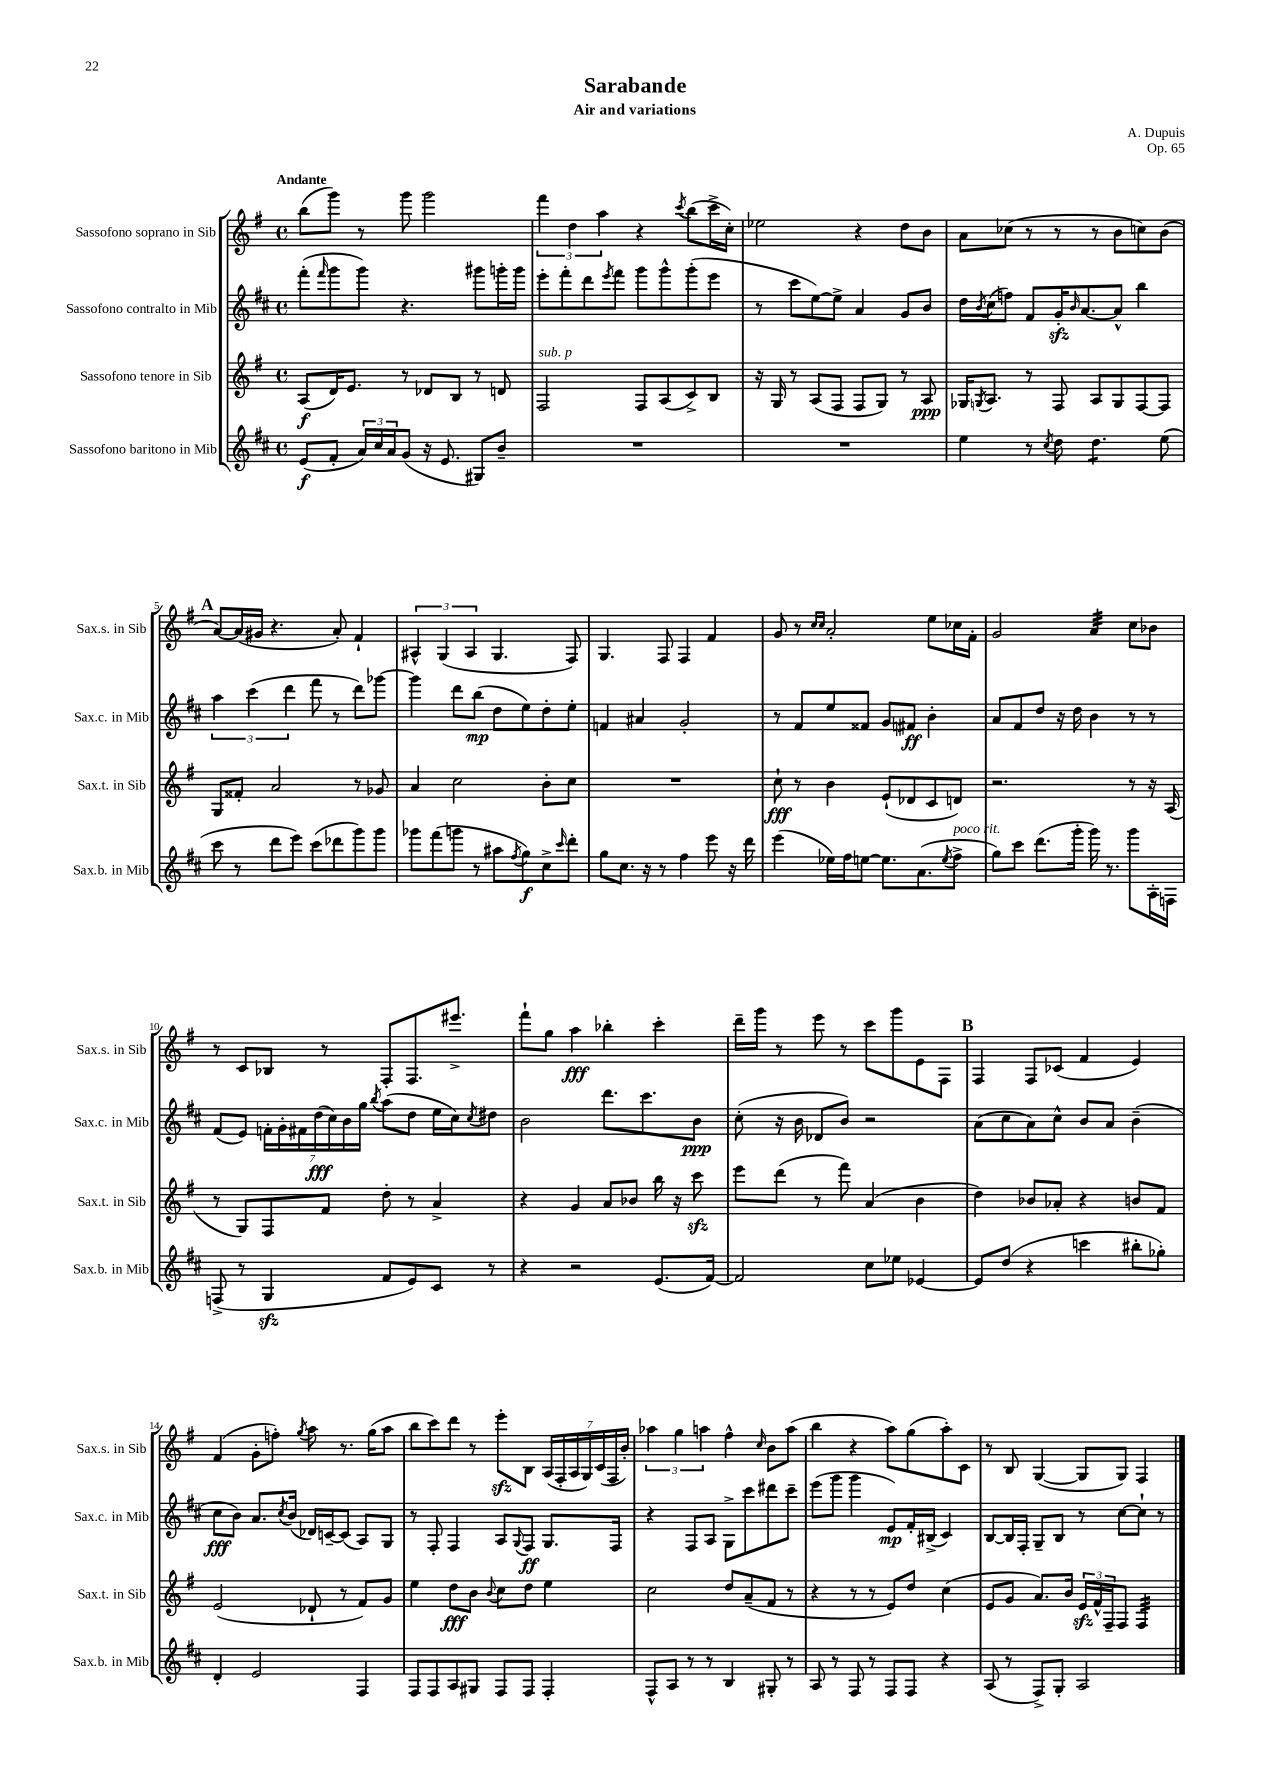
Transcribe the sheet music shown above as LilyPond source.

\header { title = "Sarabande" composer = "A. Dupuis" subtitle = "Air and variations" opus = "Op. 65" }
<<
\new StaffGroup <<
\new Staff = "s0" \with { instrumentName = "Sassofono soprano in Sib" shortInstrumentName = "Sax.s. in Sib" } {
    \clef treble \key g \major \defaultTimeSignature \time 4/4 \tempo "Andante"
    b''8( g'''8) r8 g'''8 g'''2 |
    \tuplet 3/2 { fis'''4 d''4 a''4 } r4 \acciaccatura { c'''8 } b''8( c'''16-> c''16-.) |
    ees''2 r4 d''8 b'8 |
    a'8 ces''8( r8 r8 r8 b'8 c''8) b'8( |
    \mark \markup { \bold "A" } a'8~) a'16( gis'16 r4. a'8-.) fis'4-! |
    \tuplet 3/2 { ais4-^ g4( ais4 } g4. fis8) |
    g4. fis8 fis4 fis'4 |
    g'8 r8 \grace { c''16 c''16 } a'2-. e''8 ces''16 fis'16-. |
    g'2 a'4:32 c''8 bes'8 |
    r8 c'8 bes8 r8 fis8-. fis8. eis'''8.-> |
    fis'''8-! g''8 a''4\fff bes''4-. c'''4-. |
    d'''16-- g'''16 r8 e'''8 r8 c'''8 g'''8 e'8 fis8 |
    \mark \markup { \bold "B" } fis4 fis8 ces'8( fis'4 e'4) |
    fis'4( g'8-. f''8-.) \acciaccatura { g''8 } a''8 r8. g''16( a''8 |
    b''8 c'''8) d'''8 r8 e'''8-.\sfz b8 \tuplet 7/4 { a16( fis16-. a16 g16) c'16( fis16 b'16-.) } |
    \tuplet 3/2 { aes''4 g''4 a''4 } fis''4-^ \grace { c''16 } b'8 a''8( |
    b''4 r4 a''8) g''8( a''8-.) c'8 |
    r8 b8 g4~( g8 g8) fis4 \bar "|." |
}
\new Staff = "s1" \with { instrumentName = "Sassofono contralto in Mib" shortInstrumentName = "Sax.c. in Mib" } {
    \clef treble \key d \major \defaultTimeSignature \time 4/4
    fis'''8-.( \grace { fis'''16 } g'''8 g'''8) r4. gis'''8 g'''16-. g'''16 |
    e'''8-. fis'''8-. d'''8 \acciaccatura { e'''8 } fis'''8 g'''8 g'''8-^ g'''8-.( e'''8 |
    r8 cis'''8 e''8~) e''8-> a'4 g'8 b'8 |
    d''16 \acciaccatura { b'8 } cis''16( f''8) fis'8 g'16-.\sfz \grace { b'16 } a'8.~ a'8-^ b''4 |
    \mark \markup { \bold "A" } \tuplet 3/2 { a''4 cis'''4( d'''4 } fis'''8 r8 d'''8) ges'''8~ |
    ges'''4 d'''8 b''8\mp( d''8 e''8) d''8-. e''8-. |
    f'4 ais'4 g'2-. |
    r8 fis'8 e''8 fisis'8 g'8 fis'8\ff b'4-. |
    a'8 fis'8 d''8 r16 d''16 b'4 r8 r8 |
    fis'8( e'8) \tuplet 7/4 { f'16-. g'16-. fis'16 d''16\fff( cis''16) b'16 g''16 } \acciaccatura { b''8 } a''8( d''8 e''16 cis''16) \acciaccatura { cis''8 } dis''8 |
    b'2 d'''8. cis'''8. b'8\ppp |
    cis''8-.( r16 b'16 des'8 b'8) r2 |
    \mark \markup { \bold "B" } a'8( cis''8 a'8) cis''8-^ b'8 a'8 b'4--( |
    cis''8\fff b'8) a'8. \acciaccatura { cis''8 } b'16( des'16) c'16~-- c'8( a8) g8 |
    r8 fis8-. fis4 a8 \appoggiatura { g8 } fis8\ff g8. fis16 |
    r4 fis8 a8 g8-> cis'''8 dis'''8 cis'''8-- |
    e'''8( g'''8 g'''4 e'8\mp) fis'16-. bis16->( cis'4) |
    b8~ b16 fis16-. g8-- b8 r8 cis''8~ cis''8-! r8 \bar "|." |
}
\new Staff = "s2" \with { instrumentName = "Sassofono tenore in Sib" shortInstrumentName = "Sax.t. in Sib" } {
    \clef treble \key g \major \defaultTimeSignature \time 4/4
    a8\f( d'16) e'8. r8 des'8 b8 r8 d'8 |
    fis2^\markup { \italic "sub. p" } fis8 a8( c'8->) b8 |
    r16 g16 r8 a8( fis8 fis8 g8) r8 a8\ppp |
    ges16 \acciaccatura { g8 } a8. r8 fis8 a8 g8 fis8~ fis8 |
    \mark \markup { \bold "A" } g8 fisis'8-. a'2 r8 ges'8 |
    a'4 c''2 b'8-. c''8 |
    R1 |
    c''8-!\fff r8 b'4 e'8-!( des'8 c'8 d'8) |
    r2. r8 r16 a16( |
    r8 g8) fis8 fis'8 d''8-. r8 a'4-> |
    r4 g'4 a'8 bes'8 b''16 r16 c'''8\sfz |
    e'''8 d'''8( r8 fis'''8) a'4( b'4 |
    \mark \markup { \bold "B" } d''4) bes'8 aes'8-. r4 b'8 fis'8 |
    e'2( des'8-! r8 fis'8) g'8 |
    e''4 d''8\fff b'8 \appoggiatura { b'8 } c''8 d''8 e''4 |
    c''2 d''8 a'8--( fis'8 r8 |
    r4 r8 r8 e'8) d''8 c''4( |
    e'8 g'8 a'8.) b'16 \tuplet 3/2 { e'16\sfz fis'16-^ fis16-- } fis8 fis4:32 \bar "|." |
}
\new Staff = "s3" \with { instrumentName = "Sassofono baritono in Mib" shortInstrumentName = "Sax.b. in Mib" } {
    \clef treble \key d \major \defaultTimeSignature \time 4/4
    e'8\f( fis'8-. \tuplet 3/2 { a'16) cis''16 a'16 } g'8( r16 e'8. gis8) b'8-- |
    R1 |
    R1 |
    e''4 r8 \acciaccatura { cis''8 } d''8 d''4.:8 e''8( |
    \mark \markup { \bold "A" } cis'''8 r8 d'''8 e'''8) cis'''8( des'''8 g'''8) g'''8 |
    ges'''8 fis'''8( g'''8 r8 ais''8 \acciaccatura { fis''8 } g''8\f) cis''8-> \grace { cis'''16 } d'''8-. |
    g''8 cis''8. r16 r8 fis''4 e'''8 r16 d'''16 |
    e'''4( ees''16) fis''16 e''8~ e''8. a'8.( \acciaccatura { e''8 } fis''8->^\markup { \italic "poco rit." } |
    g''8) cis'''8 d'''8.( g'''16-. g'''16) r8. g'''8 a16-. f16 |
    f8->( r8 g4\sfz fis'8 e'8) cis'8 r8 |
    r4 r2 e'8.( fis'16~) |
    fis'2 cis''8 ees''8 ees'4~ |
    \mark \markup { \bold "B" } ees'8 d''8( r4 c'''4 bis''8-. ges''8-.) |
    d'4-. e'2 fis4 |
    fis8 fis8 a8 gis8 fis8 fis8 fis4-. |
    fis8-^ a8 r8 r8 b4 gis8-. r8 |
    a8 r8 fis8 r8 fis8 fis8 r4 |
    a8( r8 fis8->) g8-. a2 \bar "|." |
}
>>
>>
